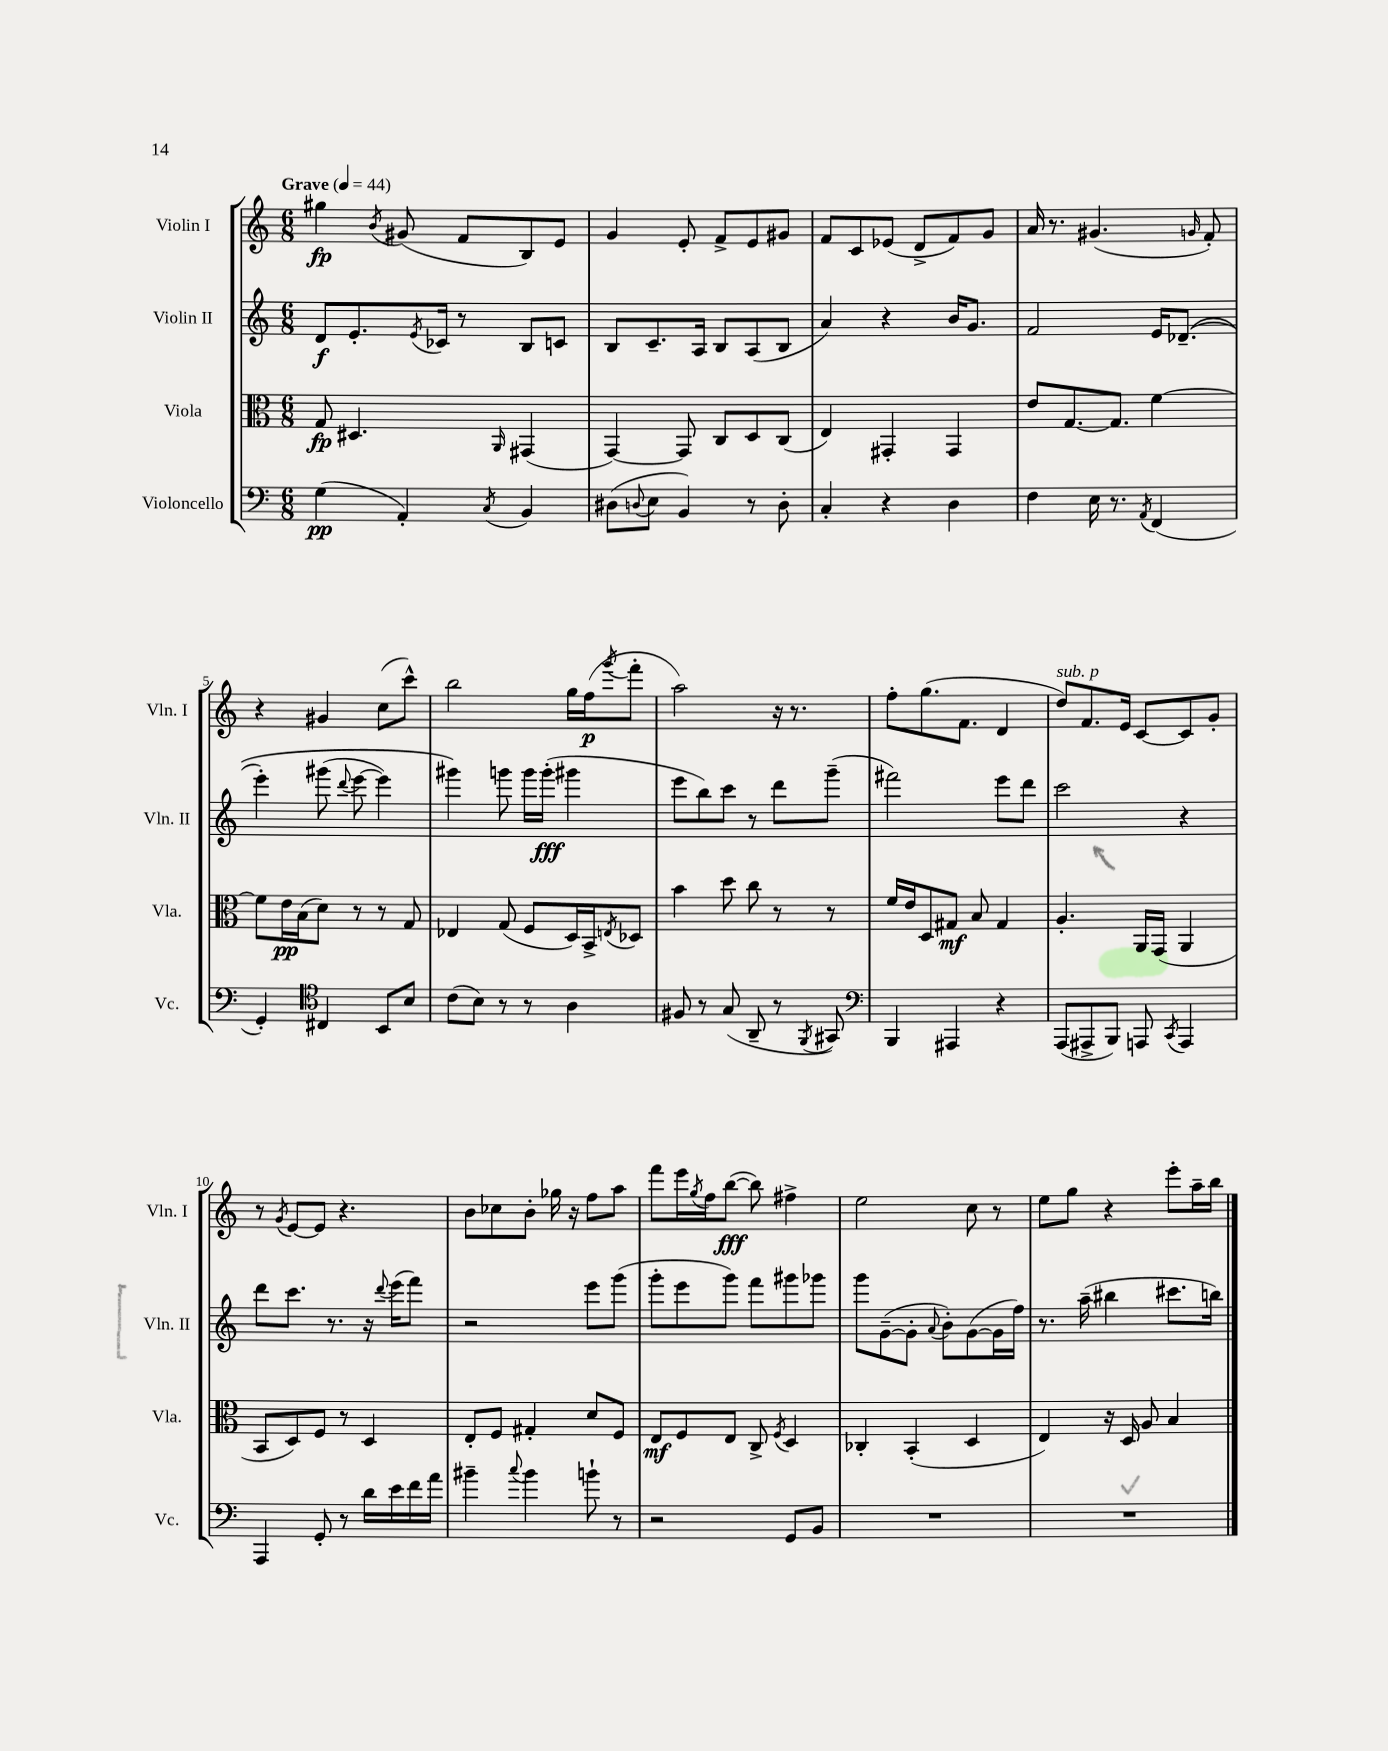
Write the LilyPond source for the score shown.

<<
\new StaffGroup <<
\new Staff = "s0" \with { instrumentName = "Violin I" shortInstrumentName = "Vln. I" } {
    \clef treble \key c \major \numericTimeSignature \time 6/8 \tempo "Grave" 4 = 44
    gis''4\fp \acciaccatura { b'8 } gis'8( f'8 b8) e'8 |
    g'4 e'8-. f'8-> e'8 gis'8 |
    f'8 c'8 ees'8( d'8-> f'8) g'8 |
    a'16 r8. gis'4.( \grace { g'16 } f'8-.) |
    r4 gis'4 c''8( c'''8-^) |
    b''2 g''16 f''16\p( \acciaccatura { g'''8 } f'''8-. |
    a''2) r16 r8. |
    f''8-. g''8.( f'8. d'4 |
    d''8^\markup { \italic "sub. p" }) f'8. e'16 c'8~ c'8 g'8-. |
    r8 \acciaccatura { g'8 } e'8~ e'8 r4. |
    b'8 ces''8 b'8-. ges''16 r16 f''8 a''8 |
    f'''8 e'''16 \acciaccatura { g''8 } f''16 b''8~\fff( b''8) fis''4-> |
    e''2 c''8 r8 |
    e''8 g''8 r4 e'''8-. a''16-- b''16 \bar "|." |
}
\new Staff = "s1" \with { instrumentName = "Violin II" shortInstrumentName = "Vln. II" } {
    \clef treble \key c \major \numericTimeSignature \time 6/8
    d'8\f e'8.-. \acciaccatura { e'8 } ces'16 r8 b8 c'8 |
    b8 c'8.-- a16 b8 a8( b8 |
    a'4) r4 b'16 g'8. |
    f'2 e'16 des'8.--(\( |
    e'''4-.) gis'''8( \appoggiatura { d'''8 } e'''8~ e'''4) |
    gis'''4\) g'''8 g'''16 g'''16-.\fff( gis'''4 |
    e'''8 b''8) c'''8 r8 d'''8 g'''8--( |
    fis'''2) e'''8 d'''8 |
    c'''2 r4 |
    d'''8 c'''8. r8. r16 \appoggiatura { d'''8 } e'''16( f'''8) |
    r2 e'''8 g'''8( |
    g'''8-. e'''8 g'''8) f'''8 gis'''8 ges'''8 |
    g'''8 g'8~--( g'8-. \appoggiatura { a'8 } b'8-.) g'8~( g'16 f''16) |
    r8. a''16--( bis''4 cis'''8. b''16) \bar "|." |
}
\new Staff = "s2" \with { instrumentName = "Viola" shortInstrumentName = "Vla." } {
    \clef alto \key c \major \numericTimeSignature \time 6/8
    g8\fp dis4. \grace { a,16 } gis,4( |
    g,4~) g,8 c8 d8 c8( |
    e4) gis,4-. gis,4 |
    e'8 g8.~ g8. f'4~ |
    f'8 e'16\pp b16( d'8) r8 r8 g8 |
    ees4 g8( f8 d16) b,16-> \acciaccatura { e8 } des8 |
    b'4 d''8 c''8 r8 r8 |
    f'16 e'16 d8 gis8\mf b8 gis4 |
    a4.-. a,16 g,16( a,4 |
    b,8 d8) f8 r8 d4 |
    e8-. f8 gis4-. d'8 f8 |
    e8\mf f8 e8 c8-> \acciaccatura { f8 } d4 |
    ces4-. b,4-.( d4 |
    e4) r16 d16 a8 b4 \bar "|." |
}
\new Staff = "s3" \with { instrumentName = "Violoncello" shortInstrumentName = "Vc." } {
    \clef bass \key c \major \numericTimeSignature \time 6/8
    g4\pp( a,4-.) \acciaccatura { c8 } b,4 |
    dis8( \appoggiatura { d8 } e8 b,4) r8 d8-. |
    c4-. r4 d4 |
    f4 e16 r8. \acciaccatura { a,8 } f,4( |
    g,4-.) \clef tenor cis4 b,8 b8 |
    c'8( b8) r8 r8 a4 |
    fis8 r8 g8( a,8-- r8 \acciaccatura { f,8 } gis,8) |
    \clef bass b,,4 ais,,4 r4 |
    a,,8( ais,,8-> b,,8) a,,8 \acciaccatura { c,8 } a,,4 |
    a,,4 g,8-. r8 d'16 e'16 f'16 a'16 |
    bis'4-- \appoggiatura { c''8 } bis'4 b'8-! r8 |
    r2 g,8 b,8 |
    R2. |
    R2. \bar "|." |
}
>>
>>
